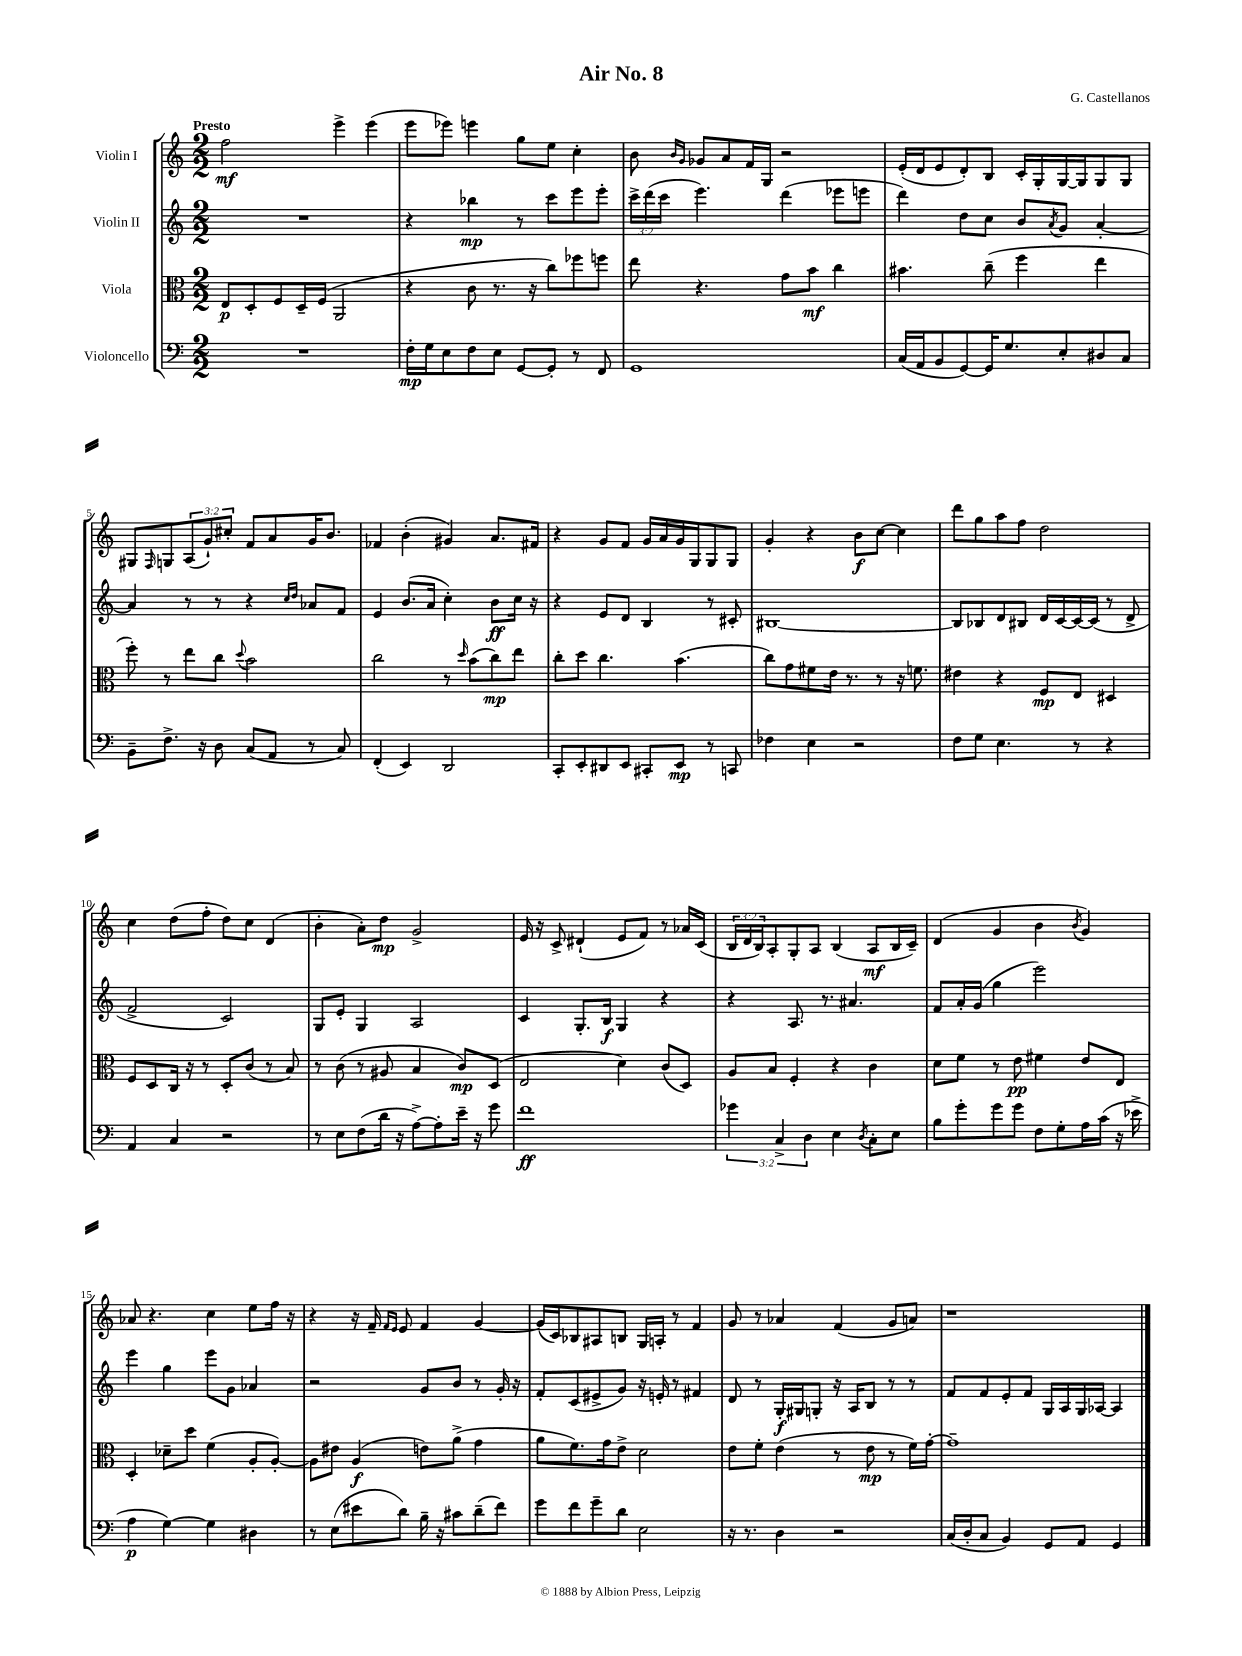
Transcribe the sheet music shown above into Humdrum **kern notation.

**kern	**kern	**kern	**kern
*staff4	*staff3	*staff2	*staff1
*clefF4	*clefC3	*clefG2	*clefG2
*k[]	*k[]	*k[]	*k[]
*M2/2	*M2/2	*M2/2	*M2/2
1r	8E	1r	2ff
.	8D'	.	.
.	8F	.	.
.	16D~	.	.
.	(16F	.	.
.	2AA	.	4eee^
.	.	.	(4eee
=	=	=	=
16F'	4r	4r	8eee
16G	.	.	.
8E	.	.	8eee-)
8F	8c	4bb-	4eee
8E	8.r	.	.
[8GG	.	8r	8gg
.	16r	.	.
8GG']	8cc)	8ccc	8ee
8r	8ff-	8eee	4cc'
8FF	8ff	8eee'	.
=	=	=	=
1GG	8ee	24ccc^	8b
.	.	(24ddd	.
.	.	24ccc	.
.	.	.	16qqb
.	.	.	16qqg
.	4.r	4.eee)	8g-
.	.	.	8a
.	.	.	16f
.	.	.	16G
.	8g	(4ddd	2r
.	8b	.	.
.	4cc	8eee-	.
.	.	8eee	.
=	=	=	=
(16C	4.b#	4ddd)	(16e'
16AA	.	.	16d
8BB	.	.	8e
[8GG)	.	8dd	8d')
16GG]	(8cc~	8cc	8B
8.G	.	.	.
.	4ff	8b	16c'
.	.	.	16G'
.	.	8qa	.
8E'	.	8g	[16G
.	.	.	16G]
8D#	4ee	[4a'	8G
8C	.	.	8G
=	=	=	=
8BB~	8ff')	4a]	8G#
.	.	.	16qqF
8.F^	8r	.	8G
.	8ee	8r	(12A
16r	.	.	.
.	.	.	12g`)
8D	8cc	8r	.
.	.	.	12cc#'
.	8qqdd	.	.
(8C	2b	4r	8f
8AA	.	.	8a
.	.	16qqcc	.
.	.	16qqdd	.
8r	.	8a-	16g
.	.	.	8.b
8C)	.	8f	.
=	=	=	=
(4FF'	2cc	4e	4f-
4EE)	.	(8.b	(4b'
.	.	16a	.
2DD	8r	4cc')	4g#)
.	16qqdd	.	.
.	(8b	.	.
.	8cc)	8b	8.a
.	8ee	16cc	.
.	.	16r	16f#
=	=	=	=
8CC'	8cc'	4r	4r
8EE'	8dd	.	.
8DD#	4.cc	8e	8g
8EE	.	8d	8f
8CC#'	.	4B	16g
.	.	.	16a
8EE	(4.b	.	16g
.	.	.	16G
8r	.	8r	8G
8CC	.	8c#'	8G
=	=	=	=
4F-	8cc)	[1B#	4g'
.	8g	.	.
4E	8f#	.	4r
.	16e	.	.
.	8.r	.	.
2r	.	.	8b
.	8r	.	[8cc
.	16r	.	4cc]
.	8.f	.	.
=	=	=	=
8F	4e#	8B#]	8ddd
8G	.	8B-	8gg
4.E	4r	8d	8aa
.	.	8B#	8ff
.	8F	16d	2dd
.	.	[16c	.
8r	8E	16c_	.
.	.	(16c]	.
4r	4D#	8r	.
.	.	8d^	.
=	=	=	=
4AA	8F	2f^	4cc
.	8D	.	.
4C	16C	.	(8dd
.	16r	.	.
.	8r	.	8ff'
2r	8D'	2c)	8dd)
.	(8c	.	8cc
.	8r	.	(4d
.	8B)	.	.
=	=	=	=
8r	8r	8G	4b'
8E	(8c	8e'	.
(8F	8r	4G	8a')
16d	8A#	.	8dd
16r	.	.	.
[8A^)	4B	2A	2g^
8A']	.	.	.
16e~	8c)	.	.
16r	.	.	.
8g	(8D	.	.
=	=	=	=
1f	2E	4c	16e
.	.	.	16r
.	.	.	8c^
.	.	8.G'	(4d#`
.	.	16B	.
.	4d)	4G	8e
.	.	.	8f)
.	(8c	4r	8r
.	8D)	.	16a-
.	.	.	(16c
=	=	=	=
6g-	8A	4r	24B
.	.	.	24d
.	.	.	24B)
.	8B	.	8A'
6C^	.	.	.
.	4F'	8.A	8G'
6D	.	.	.
.	.	.	8A
.	.	8.r	.
4E	4r	.	(4B
.	.	4.a#	.
8qD	.	.	.
8C'	4c	.	8A
8E	.	.	16B
.	.	.	16c~)
=	=	=	=
8B	8d	8f	(4d
8g'	8f	16a'	.
.	.	(16g	.
8g	8r	4gg	4g
8g	8e	.	.
8F	4f#	2eee)	4b
8G'	.	.	.
.	.	.	8qb
16A	8e	.	4g)
(16c	.	.	.
16r	8E	.	.
16e-^	.	.	.
=	=	=	=
4A	4D'	4eee	8a-
.	.	.	4.r
[4G)	8d-~	4gg	.
.	8dd	.	.
4G]	(4f	8eee	4cc
.	.	8g	.
4D#	8A'	4a-	8ee
.	[8A')	.	16ff
.	.	.	16r
=	=	=	=
8r	8A]	2r	4r
(8E	8e#	.	.
8e#	(4A	.	16r
.	.	.	16f~
.	.	.	16qqf
.	.	.	16qqe
8d)	.	.	8e
16B~	8e)	8g	4f
16r	.	.	.
8c#	(8a^	8b	.
(8d~	4g	8r	[4g
8f)	.	16g'	.
.	.	16r	.
=	=	=	=
8g	8a	8f'	(16g]
.	.	.	16c)
8f	8.f)	(8c	8B-
8g~	.	8e#^	8A#
.	16g	.	.
8d	8e^	8g)	8B
2E	2d	16r	16G
.	.	16e'	16A'
.	.	8r	8r
.	.	4f#	4f
=	=	=	=
16r	8e	8d	8g
8.r	.	.	.
.	8f'	8r	8r
4D	(4e	16G'	4a-
.	.	16G#	.
.	.	8G'	.
2r	8r	16r	(4f
.	.	16A	.
.	8e	8B	.
.	8r	8r	8g
.	16f)	8r	8a)
.	[16g'	.	.
=	=	=	=
(16C	1g~]	8f	1r
16D'	.	.	.
8C	.	8f	.
4BB)	.	8e'	.
.	.	8f	.
8GG	.	16G	.
.	.	16A	.
8AA	.	16G	.
.	.	[16A-	.
4GG	.	4A-]	.
==	==	==	==
*-	*-	*-	*-
